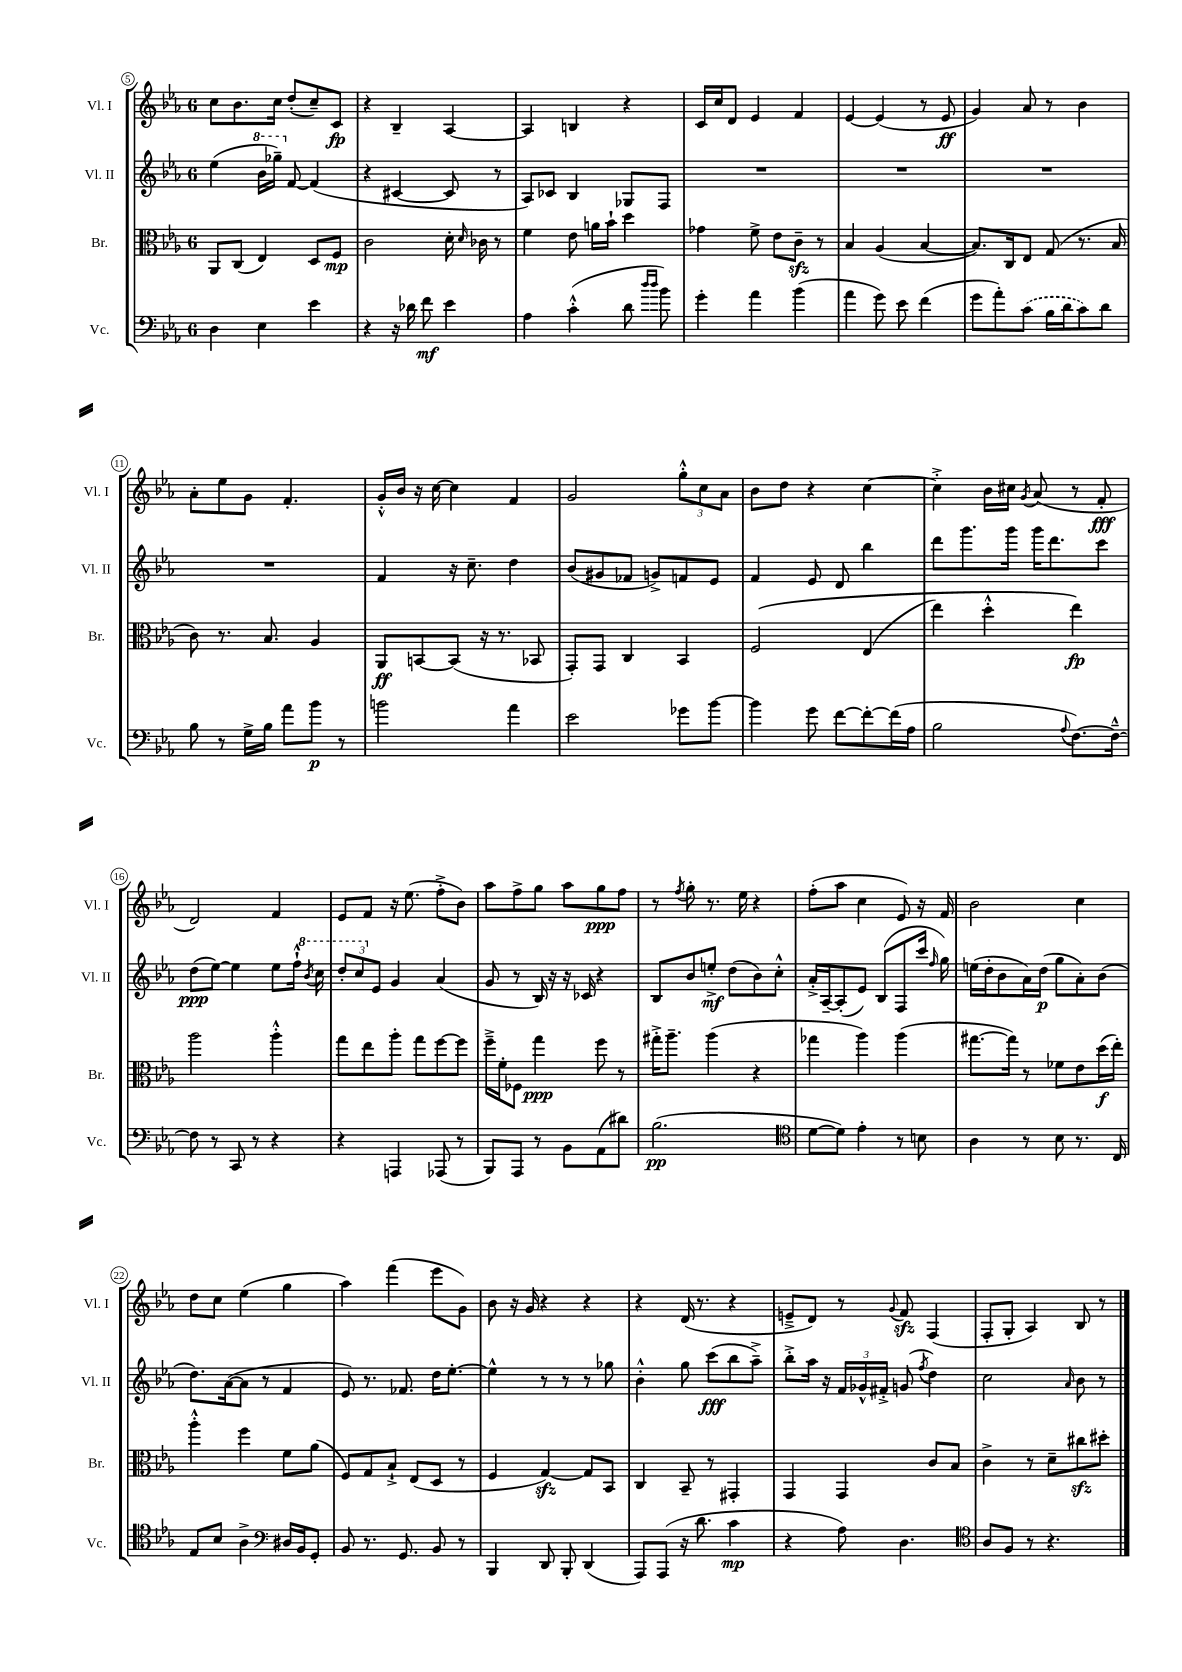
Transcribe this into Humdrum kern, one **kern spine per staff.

**kern	**kern	**kern	**kern
*staff4	*staff3	*staff2	*staff1
*clefF4	*clefC3	*clefG2	*clefG2
*k[b-e-a-]	*k[b-e-a-]	*k[b-e-a-]	*k[b-e-a-]
*M6/8	*M6/8	*M6/8	*M6/8
4D	8AA-	(4ee-	8cc
.	(8C	.	8.b-
4E-	4E-)	16bb-	.
.	.	16ggg-~)	16cc
.	.	[8f	(8dd'
4e-	8D	(4f]	8cc~)
.	8F	.	8c
=	=	=	=
4r	2c	4r	4r
16r	.	[4c#	4B-~
16d-	.	.	.
8f	.	.	.
4e-	16d'	8c#]	[4A-
.	16qqd	.	.
.	16c-	.	.
.	8r	8r	.
=	=	=	=
4A-	4f	8A-)	4A-]
.	.	8c-	.
(4c'^^	8e-	4B-	4B
.	16a	.	.
.	16b-`	.	.
8d	4dd	8G-	4r
16qqdd	.	.	.
16qqdd	.	.	.
8b-)	.	8F	.
=	=	=	=
4g'	4g-	2.r	16c
.	.	.	16cc
.	.	.	8d
4a-	8f^	.	4e-
.	8e-	.	.
(4b-	8c~	.	4f
.	8r	.	.
=	=	=	=
4a-	4B-	2.r	[4e-
8g)	(4A-	.	(4e-]
8e-	.	.	.
(4f	[4B-	.	8r
.	.	.	8e-
=	=	=	=
8g	8.B-])	2.r	4g)
8a-')	.	.	.
.	16C	.	.
(8c	8E-	.	8a-
16B-	(8G	.	8r
16d	.	.	.
8c)	8.r	.	4b-
8d	.	.	.
.	16B-	.	.
=	=	=	=
8B-	8c)	2.r	8a-'
8r	8.r	.	8ee-
16G^	.	.	8g
16B-	8.B-	.	.
8a-	.	.	4.f'
8b-	4A-	.	.
8r	.	.	.
=	=	=	=
2b	8AA-	4f	16g'^^
.	.	.	16b-
.	[8BB	.	16r
.	.	.	[16cc
.	(8BB]	16r	4cc]
.	.	8.cc~	.
.	16r	.	.
.	8.r	.	.
4a-	.	4dd	4f
.	8BB-	.	.
=	=	=	=
2e-	8GG')	(8b-	2g
.	8GG	8g#	.
.	4C	8f-	.
.	.	8g^)	.
8g-	4BB-	8f	12gg'^^
.	.	.	12cc
[8b-	.	8e-	.
.	.	.	12a-
=	=	=	=
4b-]	&(2F	4f	8b-
.	.	.	8dd
8g	.	8e-	4r
[8f	.	8d	.
8f'_	(4E-	4bb-	[4cc
(16f]	.	.	.
16A-	.	.	.
=	=	=	=
2B-	4ee-)	8ddd	4cc'^]
.	.	8.ggg	.
.	4dd'^^	.	16b-
.	.	16ggg	16cc#
.	.	.	8qg
.	.	16ggg	(8a-
.	.	8.ddd	.
8qqA-	.	.	.
[8.F)	4ee-&)	.	8r
.	.	8ccc	8f'
16F~^^_	.	.	.
=	=	=	=
8F]	2aa-	(8dd	2d)
8r	.	[8ee-)	.
8CC	.	4ee-]	.
8r	.	.	.
4r	4aa-'^^	8ee-	4f
.	.	16ff`^^	.
.	.	8qbb-	.
.	.	16ccc	.
=	=	=	=
4r	8gg	12ddd'	8e-
.	.	12ccc	.
.	8ee-	.	8f
.	.	12e-	.
4AAA	8aa-'	4g	16r
.	.	.	(8.ee-
.	8gg	.	.
(8AAA-	[8ff	(4a-	8ff'^
8r	8ff]	.	8b-)
=	=	=	=
8BBB-)	16ff~^	8g	8aa-
.	16f'	.	.
8AAA-	8F-	8r	8ff^
8r	4gg	16B-)	8gg
.	.	16r	.
8BB-	.	16r	8aa-
.	.	16c-	.
(8AA-	8ff	4r	8gg
8d#)	8r	.	8ff
=	=	=	=
(2.B-	16gg#'^	8B-	8r
.	8.aa-~	.	.
.	.	.	8qff
.	.	8b-	8gg'
.	(4aa-	8ee'^	8.r
.	.	(8dd	.
.	.	.	16ee-
.	4r	8b-)	4r
.	.	8cc'^^	.
=	=	=	=
*clefC4	*	*	*
[8d	4gg-	16a-'^	(8ff'
.	.	[16A-~	.
8d])	.	(8A-']	8aa-
4e-'	4aa-)	8e-)	4cc
.	.	(8B-	.
8r	(4aa-	8F	8e-)
8B	.	16ccc	16r
.	.	16qqff	.
.	.	16gg)	16f
=	=	=	=
4A-	[8.gg#	(16ee	2b-
.	.	16dd'	.
.	.	8b-	.
.	16gg#])	.	.
8r	8r	16a-)	.
.	.	(16dd	.
8B-	8f-	8gg	.
8.r	8e-	8a-')	4cc
.	(16dd	(8b-	.
16C	16ee-')	.	.
=	=	=	=
8E-	4aa-'^^	8.dd)	8dd
8B-	.	.	8cc
.	.	([16a-	.
4A-^	4ff	8a-]	(4ee-
.	.	8r	.
*clefF4	*	*	*
16D#	8f	4f	4gg
16BB-	.	.	.
8GG'	(8a-	.	.
=	=	=	=
8BB-	8F)	8e-)	4aa-)
8.r	8G	8.r	.
.	8B-`^	.	(4fff
8.GG	.	8.f-	.
.	(8E-	.	.
8BB-	8D	16dd	8eee-
.	.	[8.ee-'	.
8r	8r	.	8g)
=	=	=	=
4BBB-	4F	4ee-^^]	8b-
.	.	.	16r
.	.	.	16g
8DD	[4G)	8r	4r
8BBB-'	.	8r	.
(4DD	8G]	8r	4r
.	8BB-	8gg-	.
=	=	=	=
8AAA-)	4C	4b-'^^	4r
(8AAA-	.	.	.
16r	8BB-~	8gg	(16d
8.d	.	.	8.r
.	8r	(8ccc	.
4c	4GG#'	8bb-	4r
.	.	8aa-~^)	.
=	=	=	=
4r	4GG	8bb-'^	8e~^
.	.	16aa-	8d)
.	.	16r	.
8A-)	4GG	24f	8r
.	.	24g-^^	.
.	.	24f#'^	.
.	.	.	8qqg
4.D	.	(8g	8f
.	.	8qff	.
.	8c	4dd)	(4F
.	8B-	.	.
=	=	=	=
*clefC4	*	*	*
8A-	4c^	2cc	8F'
8F	.	.	8G'
8r	8r	.	4A-)
4.r	8d~	.	.
.	.	16qqa-	.
.	8cc#	8b-	8B-
.	8dd#'	8r	8r
==	==	==	==
*-	*-	*-	*-
